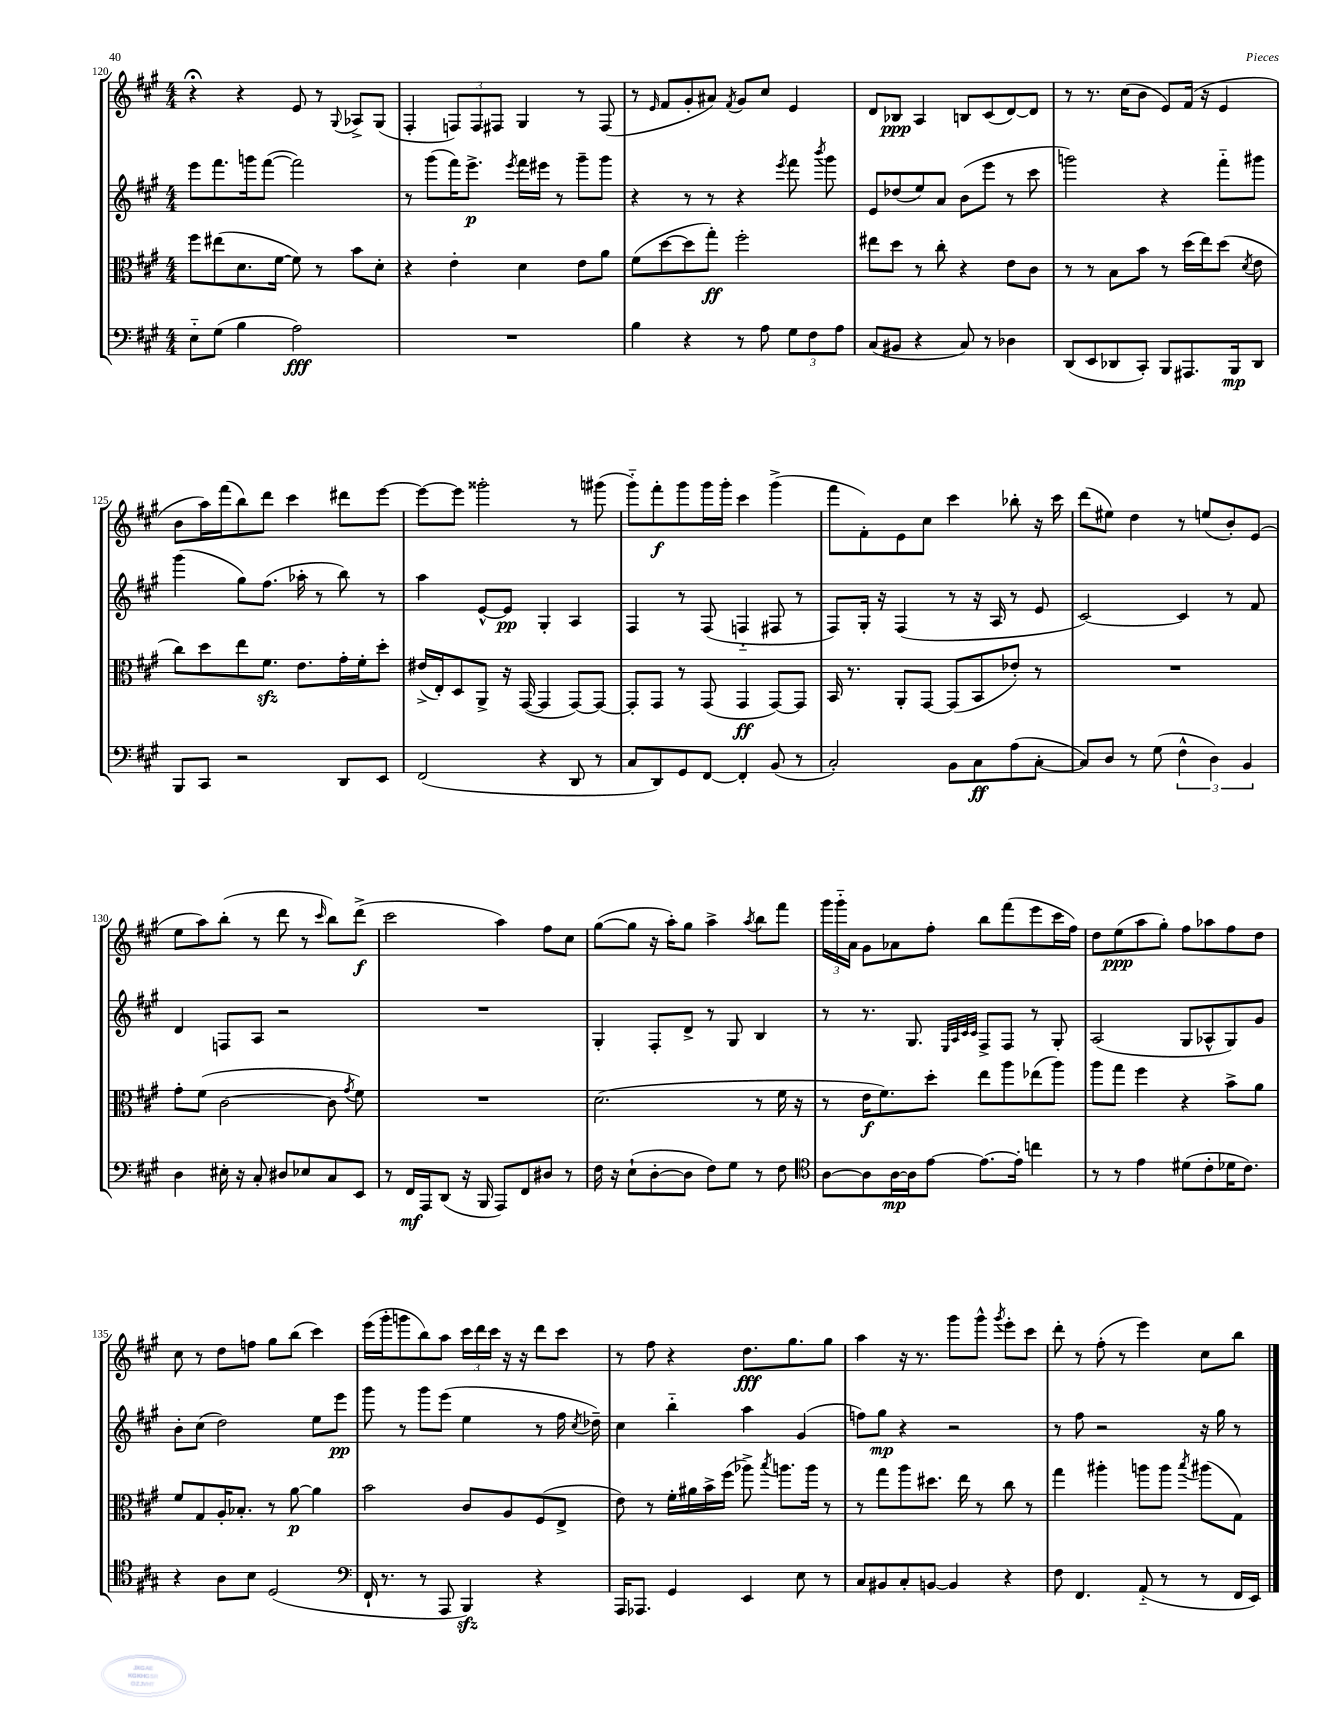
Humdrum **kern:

**kern	**dynam	**kern	**dynam	**kern	**dynam	**kern	**dynam
*part4	*part4	*part3	*part3	*part2	*part2	*part1	*part1
*staff4	*staff4	*staff3	*staff3	*staff2	*staff2	*staff1	*staff1
*clefF4	*	*clefC3	*	*clefG2	*	*clefG2	*
*k[f#c#g#]	*	*k[f#c#g#]	*	*k[f#c#g#]	*	*k[f#c#g#]	*
*M4/4	*	*M4/4	*	*M4/4	*	*M4/4	*
=120	=120	=120	=120	=120	=120	=120	=120
8E\L	.	8ff#\L	.	8eee\L	.	4r;<	.
(8G#\J	.	(8ee#X\	.	8.fff#\	.	.	.
4B\	.	8.d\	.	.	.	4r	.
.	.	.	.	16gggn\k	.	.	.
.	.	.	.	([8fff#\J	.	.	.
.	.	[16f#\Jk	.	.	.	.	.
2A\)	fff	8f#\])	.	2fff#\])	.	8e/	.
.	.	8r	.	.	.	8r	.
.	.	.	.	.	.	8qqG#/	.
.	.	8b\L	.	.	.	8A-X^/L	.
.	.	8d'\J	.	.	.	(8G#/J	.
=121	=121	=121	=121	=121	=121	=121	=121
1r	.	4r	.	8r	.	4F#'/	.
.	.	.	.	(8ggg#\L	.	.	.
.	.	4e'\	.	16fff#\K)	.	12Fn/L)	.
.	.	.	.	8.eee^\J	p	.	.
.	.	.	.	.	.	12F/	.
.	.	.	.	.	.	12F#X/J	.
.	.	.	.	8qeee/	.	.	.
.	.	4d\	.	16fff#\LL	.	4G#/	.
.	.	.	.	16eee#X\JJ	.	.	.
.	.	.	.	8r	.	.	.
.	.	8e\L	.	8ggg#~\L	.	8r	.
.	.	8a\J	.	8ggg#\J	.	(8F#/	.
=122	=122	=122	=122	=122	=122	=122	=122
4B\	.	(8f#\L	.	4r	.	8r	.
.	.	.	.	.	.	16qqe/	.
.	.	[8dd\	.	.	.	8f#/L	.
4r	.	8dd\]	.	8r	.	8g#'/	.
.	.	8gg#'\J)	ff	8r	.	8a#X/J)	.
.	.	.	.	.	.	8qf#/	.
8r	.	2ff#'\	.	4r	.	8g#/L	.
8A\	.	.	.	.	.	8cc#/J	.
.	.	.	.	8qeee/	.	.	.
12G#\L	.	.	.	8fff#\	.	4e/	.
12F#\	.	.	.	.	.	.	.
.	.	.	.	8qbbb/	.	.	.
.	.	.	.	8ggg#\	.	.	.
12A\J	.	.	.	.	.	.	.
=123	=123	=123	=123	=123	=123	=123	=123
(8C#/L	.	8ee#X\L	.	8e/L	.	8d/L	.
8BB#X/J	.	8dd\J	.	(8dd-X/	.	8B-X/J	ppp
4r	.	8r	.	8ee/)	.	4A/	.
.	.	8cc#'\	.	8a/J	.	.	.
8C#/)	.	4r	.	(8b\L	.	8Bn/L	.
8r	.	.	.	8eee\J	.	(8c#/	.
4D-X\	.	8e\L	.	8r	.	[8d/)	.
.	.	8c#\J	.	8ccc#\	.	8d/J]	.
=124	=124	=124	=124	=124	=124	=124	=124
(8DD/L	.	8r	.	2gggn\)	.	8r	.
8EE/	.	8r	.	.	.	8.r	.
8DD-X/	.	8B\L	.	.	.	.	.
.	.	.	.	.	.	(16cc#\KL	.
8CC#'/J)	.	8b\J	.	.	.	8b\J	.
8BBB/L	.	8r	.	4r	.	8e/L)	.
8.AAA#X/	.	(16dd\LL	.	.	.	(16f#/Jk	.
.	.	16ee\J)	.	.	.	16r	.
.	.	(8dd\J	.	8fff#\L	.	4e/	.
16BBB/k	mp	.	.	.	.	.	.
.	.	8qd/	.	.	.	.	.
8DD-/J	.	8e\	.	8ggg#X\J	.	.	.
!!LO:LB:g=z
=125	=125	=125	=125	=125	=125	=125	=125
8BBB/L	.	8cc#\L)	.	(4ggg#\	.	8b\L	.
8CC#/J	.	8dd\	.	.	.	16aa\L)	.
.	.	.	.	.	.	(16fff#\J	.
2r	.	8ee\	.	8gg#\L)	.	8bb\)	.
.	.	8.f#zz\J	.	(8.ff#\J	.	8ddd\J	.
.	.	.	.	.	.	4ccc#\	.
.	.	8.e\L	.	16aa-X'\	.	.	.
.	.	.	.	8r	.	.	.
8DD/L	.	16g#'\L	.	8bb\)	.	8ddd#X\L	.
.	.	16f#'\J	.	.	.	.	.
8EE/J	.	8dd'\J	.	8r	.	[8eee\J	.
=126	=126	=126	=126	=126	=126	=126	=126
(2FF#/	.	(16e#X^/LL	.	4aa\	.	8eee\L_	.
.	.	16E'/J)	.	.	.	.	.
.	.	8D/	.	.	.	8eee\J]	.
.	.	8AA^/J	.	[8e^^/L	.	2ggg##X'\	.
.	.	16r	.	8e/J]	pp	.	.
.	.	([16GG#/	.	.	.	.	.
4r	.	4GG#/]	.	4G#'/	.	.	.
8DD/	.	[8GG#/L)	.	4A/	.	8r	.
8r	.	8GG#/J_	.	.	.	(8ggg#X\	.
=127	=127	=127	=127	=127	=127	=127	=127
8C#/L	.	8GG#'/L]	.	4F#/	.	8ggg#\L)	.
8DD/)	.	8GG#/J	.	.	.	8fff#'\	f
8GG#/	.	8r	.	8r	.	8ggg#\	.
[8FF#/J	.	(8GG#/	.	(8F#/	.	16ggg#\L	.
.	.	.	.	.	.	16ggg#'\JJ	.
4FF#'/]	.	4GG#/	ff	4Fn/	.	4ccc#\	.
(8BB/	.	[8GG#/L)	.	8F#X/	.	(4ggg#^\	.
8r	.	8GG#/J]	.	8r	.	.	.
=128	=128	=128	=128	=128	=128	=128	=128
2C#'/)	.	16BB/	.	8F#/L)	.	8fff#\L	.
.	.	8.r	.	.	.	.	.
.	.	.	.	16G#'/Jk	.	8f#'\)	.
.	.	.	.	16r	.	.	.
.	.	8AA'/L	.	(4F#/	.	8e\	.
.	.	[8GG#/J	.	.	.	8cc#\J	.
8BB\L	.	(8GG#/L]	.	8r	.	4ccc#\	.
8C#\	ff	8BB/	.	16r	.	.	.
.	.	.	.	16A/	.	.	.
(8A\	.	8e-X'/J)	.	8r	.	8bb-X'\	.
[8C#'\J	.	8r	.	8e/	.	16r	.
.	.	.	.	.	.	16ccc#\	.
=129	=129	=129	=129	=129	=129	=129	=129
8C#/L])	.	1r	.	[2c#/)	.	(8ddd\L	.
8D/J	.	.	.	.	.	8ee#X\J)	.
8r	.	.	.	.	.	4dd\	.
(8G#\	.	.	.	.	.	.	.
6F#^^\	.	.	.	4c#/]	.	8r	.
.	.	.	.	.	.	(8een/L	.
6D\)	.	.	.	.	.	.	.
.	.	.	.	8r	.	8b'/)	.
6BB/	.	.	.	.	.	.	.
.	.	.	.	8f#/	.	(8e/J	.
!!LO:LB:g=z
=130	=130	=130	=130	=130	=130	=130	=130
4D\	.	8g#'\L	.	4d/	.	8ee\L	.
.	.	(8f#\J	.	.	.	8aa\)	.
16E#X'\	.	[2c#\	.	8Fn/L	.	(8bb'\J	.
16r	.	.	.	.	.	.	.
8C#'/	.	.	.	8A/J	.	8r	.
8D#X/L	.	.	.	2r	.	8ddd\	.
8E-X/	.	.	.	.	.	8r	.
.	.	.	.	.	.	16qqccc#/	.
8C#/	.	8c#\]	.	.	.	8bb\L)	.
.	.	8qg#/	.	.	.	.	.
8EE/J	.	8f#\)	.	.	.	(8ddd^\J	f
=131	=131	=131	=131	=131	=131	=131	=131
8r	.	1r	.	1r	.	2ccc#\	.
16FF#/LL	mf	.	.	.	.	.	.
16AAA/J	.	.	.	.	.	.	.
(8DD/J	.	.	.	.	.	.	.
16r	.	.	.	.	.	.	.
16BBB/	.	.	.	.	.	.	.
8AAA/L)	.	.	.	.	.	4aa\)	.
8FF#/	.	.	.	.	.	.	.
8D#X/J	.	.	.	.	.	8ff#\L	.
8r	.	.	.	.	.	8cc#\J	.
=132	=132	=132	=132	=132	=132	=132	=132
16F#\	.	(2.d\	.	4G#'/	.	([8gg#\L	.
16r	.	.	.	.	.	.	.
(8E`\L	.	.	.	.	.	8gg#\J]	.
[8D'\	.	.	.	8F#'/L	.	16r	.
.	.	.	.	.	.	16aa'\KL)	.
8D\J]	.	.	.	8d^/J	.	8gg#\J	.
8F#\L)	.	.	.	8r	.	4aa^\	.
8G#\J	.	.	.	8G#/	.	.	.
.	.	.	.	.	.	8qaa/	.
8r	.	8r	.	4B/	.	8bb\L	.
8F#\	.	16f#\	.	.	.	8fff#\J	.
.	.	16r	.	.	.	.	.
=133	=133	=133	=133	=133	=133	=133	=133
*clefC4	*	*	*	*	*	*	*
[8A\L	.	8r	.	8r	.	24ggg#\LL	.
.	.	.	.	.	.	24ggg#\	.
.	.	.	.	.	.	24a\JJ	.
8A\]	.	16e\KL	f	8.r	.	8g#\L	.
.	.	8.f#\)	.	.	.	.	.
[16A\L	mp	.	.	.	.	8a-X\	.
16A\J]	.	.	.	8.G#/	.	.	.
[8e\J	.	8dd'\J	.	.	.	8ff#'\J	.
.	.	.	.	32qqE/LLL	.	.	.
.	.	.	.	32qqA/	.	.	.
.	.	.	.	32qqc#/	.	.	.
.	.	.	.	32qqc#/JJJ	.	.	.
8.e\L_	.	8ee\L	.	8F#^/L	.	8bb\L	.
.	.	8aa\	.	8F#/J	.	(8fff#\	.
16e'\Jk]	.	.	.	.	.	.	.
4ccn\	.	(8ee-X\	.	8r	.	8eee\	.
.	.	8aa\J)	.	8G#'/	.	16ccc#\L	.
.	.	.	.	.	.	16ff#\JJ)	.
=134	=134	=134	=134	=134	=134	=134	=134
8r	.	8aa\L	.	(2A/	.	8dd\L	.
8r	.	8gg#\J	.	.	.	(8ee\	ppp
4e\	.	4ff#\	.	.	.	8aa\	.
.	.	.	.	.	.	8gg#'\J)	.
(8d#X\L	.	4r	.	8G#/L	.	8ff#\L	.
8c#'\	.	.	.	8A-X^^/	.	8aa-X\	.
16d-X\K	.	8b^\L	.	8G#/)	.	8ff#\	.
8.c#\J)	.	.	.	.	.	.	.
.	.	8a\J	.	8g#/J	.	8dd\J	.
!!LO:LB:g=z
=135	=135	=135	=135	=135	=135	=135	=135
4r	.	8f#/L	.	8b'\L	.	8cc#\	.
.	.	8G#/	.	(8cc#\J	.	8r	.
8A\L	.	16A'/K	.	2dd\)	.	8dd\L	.
.	.	8.B-X'/J	.	.	.	.	.
8B\J	.	.	.	.	.	8ffn\J	.
(2D/	.	8r	.	.	.	8gg#\L	.
.	.	[8a\	p	.	.	(8bb\J	.
.	.	4a\]	.	8ee\L	.	4ccc#\)	.
.	.	.	.	8eee\J	pp	.	.
=136	=136	=136	=136	=136	=136	=136	=136
*clefF4	*	*	*	*	*	*	*
16FF#`/	.	2b\	.	8ggg#\	.	(16eee\LL	.
8.r	.	.	.	.	.	16ggg#'\J	.
.	.	.	.	8r	.	8gggn\	.
8r	.	.	.	8ggg#\L	.	8bb\)	.
8AAA/	.	.	.	(8eee\J	.	8aa\J	.
4BBBzz/)	.	8c#/L	.	4ee\	.	24ccc#\LL	.
.	.	.	.	.	.	24ddd\	.
.	.	.	.	.	.	24ccc#\JJ	.
.	.	8A/	.	.	.	16r	.
.	.	.	.	.	.	16r	.
4r	.	(8F#/	.	8r	.	8ddd\L	.
.	.	8E^/J	.	16ff#\	.	8ccc#\J	.
.	.	.	.	8qcc#/	.	.	.
.	.	.	.	16dd-X~\)	.	.	.
=137	=137	=137	=137	=137	=137	=137	=137
16AAA/KL	.	8e\)	.	4cc#\	.	8r	.
8.AAA-X/J	.	.	.	.	.	.	.
.	.	8r	.	.	.	8ff#\	.
4GG#/	.	16f#'\LL	.	4bb\	.	4r	.
.	.	16a#X\	.	.	.	.	.
.	.	16b^\	.	.	.	.	.
.	.	(16ff#\JJ	.	.	.	.	.
4EE/	.	8aa-X^\)	.	4aa\	.	8.dd\L	fff
.	.	8qbb/	.	.	.	.	.
.	.	8.aan\L	.	.	.	.	.
.	.	.	.	.	.	8.gg#\	.
8E\	.	.	.	(4g#/	.	.	.
.	.	16aa\Jk	.	.	.	.	.
8r	.	8r	.	.	.	8gg#\J	.
=138	=138	=138	=138	=138	=138	=138	=138
8C#/L	.	8r	.	8ffn\L)	.	4aa\	.
8BB#X/	.	8gg#\L	.	8gg#\J	mp	.	.
8C#'/	.	8aa\	.	4r	.	16r	.
.	.	.	.	.	.	8.r	.
[8BBn/J	.	8.dd#X\J	.	.	.	.	.
4BB/]	.	.	.	2r	.	8ggg#\L	.
.	.	16ee\	.	.	.	.	.
.	.	8r	.	.	.	8ggg#^^\J	.
.	.	.	.	.	.	8qggg#/	.
4r	.	8cc#\	.	.	.	8eee'\L	.
.	.	8r	.	.	.	8ccc#\J	.
=139	=139	=139	=139	=139	=139	=139	=139
8F#\	.	4gg#\	.	8r	.	8ddd'\	.
4.FF#/	.	.	.	8ff#\	.	8r	.
.	.	4aa#X'\	.	2r	.	(8ff#'\	.
.	.	.	.	.	.	8r	.
(8AA/	.	8aan\L	.	.	.	4eee\)	.
8r	.	8aa\J	.	.	.	.	.
.	.	8qbb/	.	.	.	.	.
8r	.	(8aa#X\L	.	16r	.	8cc#\L	.
.	.	.	.	16gg#\	.	.	.
16FF#/LL	.	8G#\J)	.	8r	.	8bb\J	.
16EE/JJ)	.	.	.	.	.	.	.
==	==	==	==	==	==	==	==
*-	*-	*-	*-	*-	*-	*-	*-
